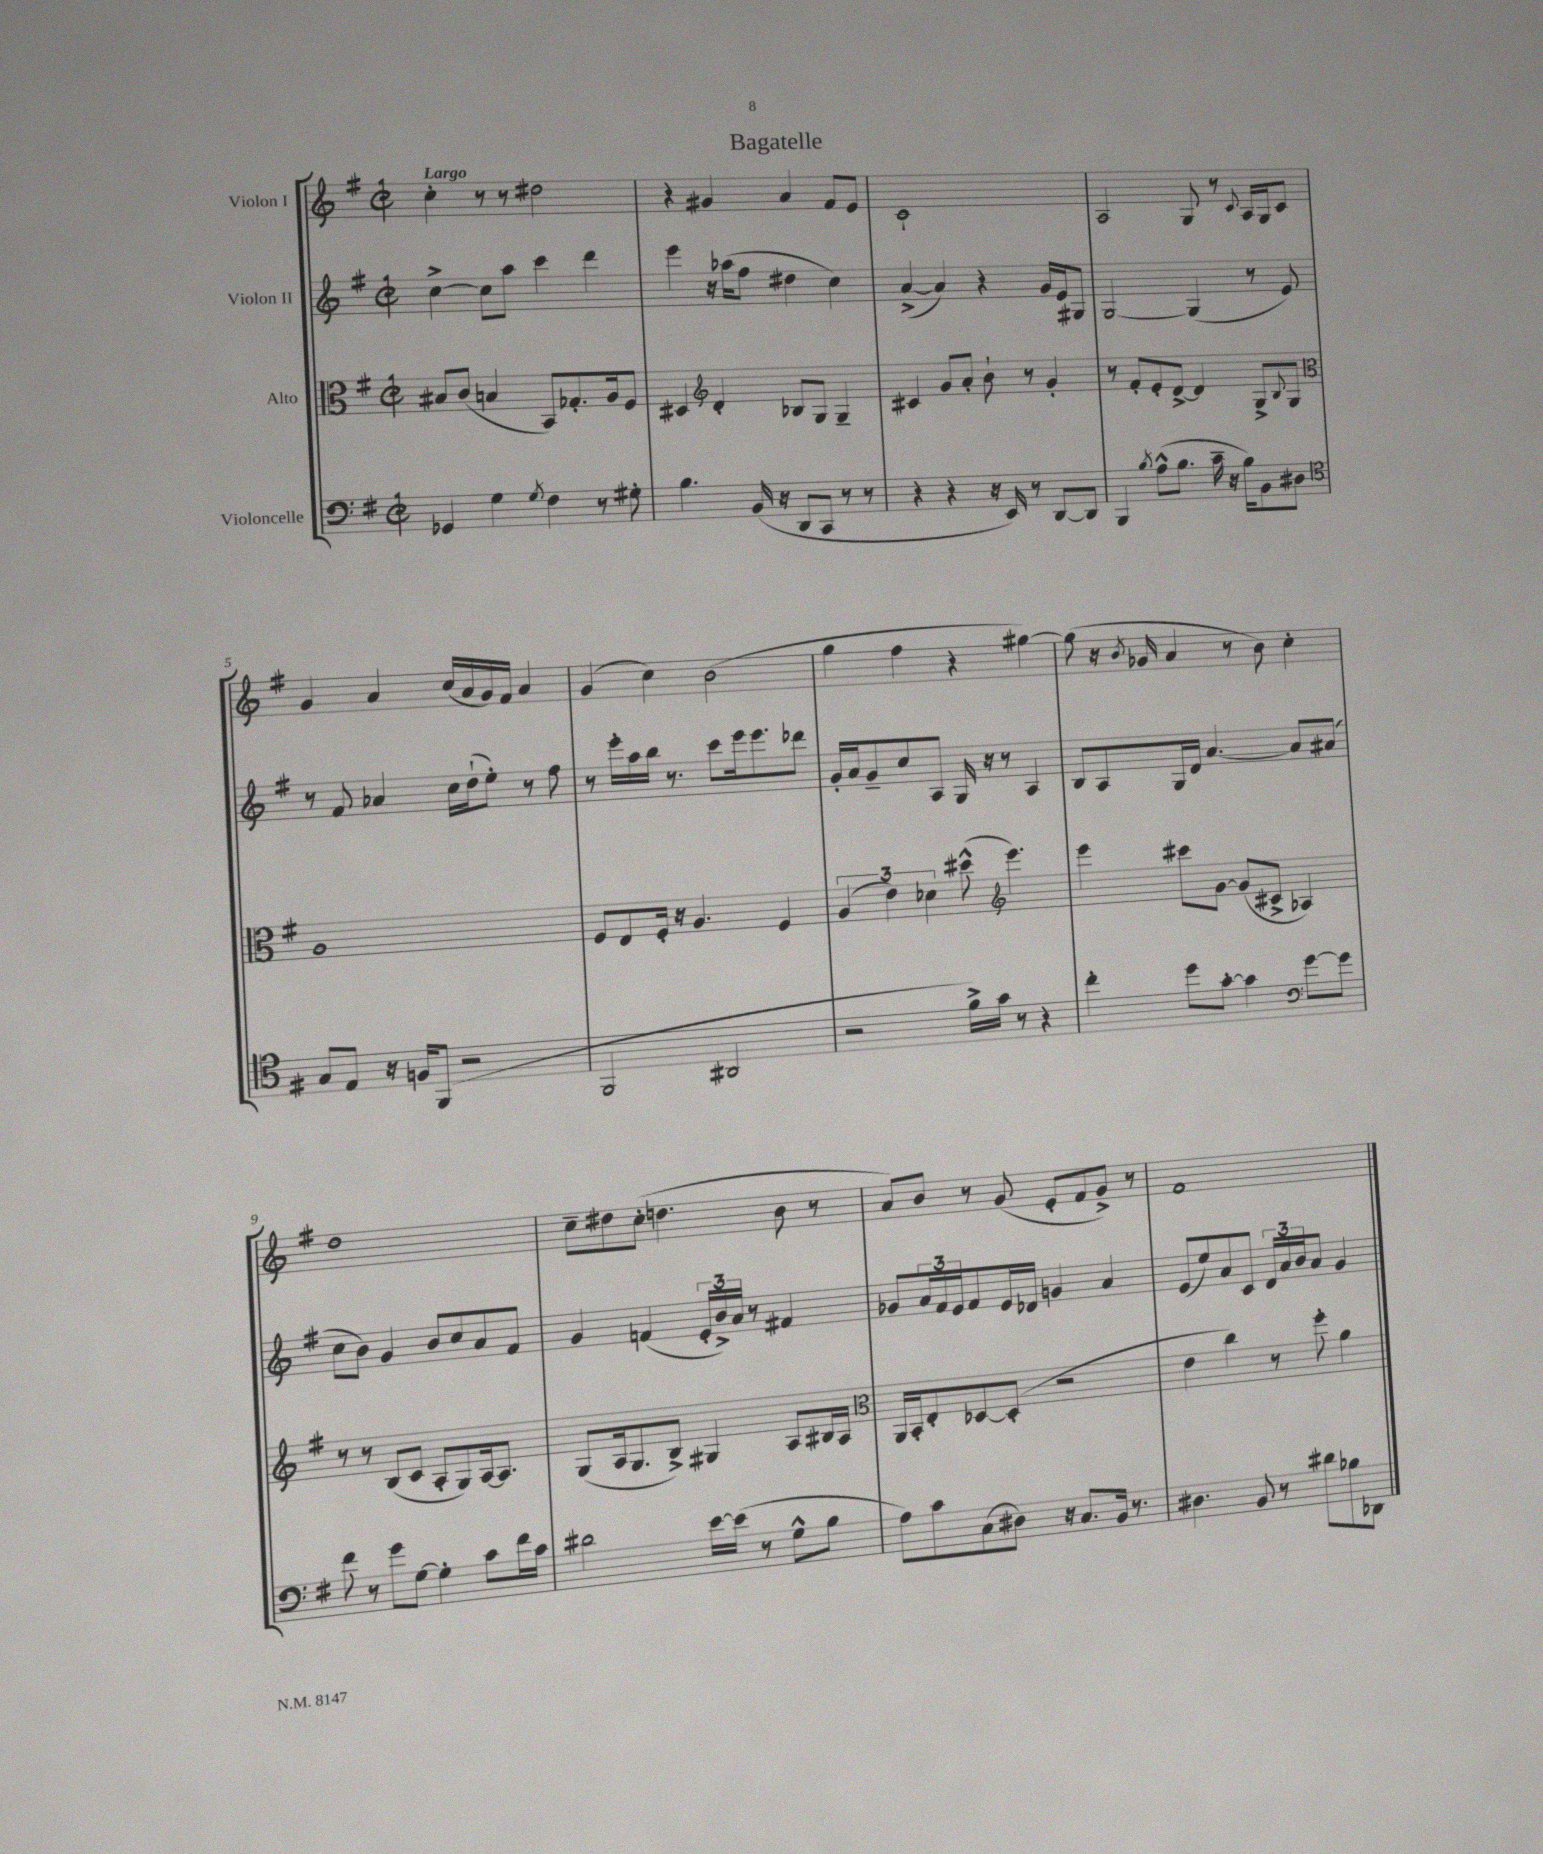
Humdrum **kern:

**kern	**kern	**kern	**kern
*staff4	*staff3	*staff2	*staff1
*clefF4	*clefC3	*clefG2	*clefG2
*k[f#]	*k[f#]	*k[f#]	*k[f#]
*M2/2	*M2/2	*M2/2	*M2/2
*met(c|)	*met(c|)	*met(c|)	*met(c|)
4GG-	8B#	[4cc^	4cc'
.	(8c	.	.
4G	4B	8cc]	8r
.	.	8aa	8r
8qG	.	.	.
4F#	8BB)	4ccc	2dd#
.	8.G-'	.	.
8r	.	4ddd	.
.	16A	.	.
8G#'	8F#	.	.
=	=	=	=
4.B	4D#	4eee	4r
*	*clefG2	*	*
.	4d'	16r	4g#
.	.	(16aa-	.
(16BB	.	8ff#	.
16r	.	.	.
8DD	8B-	4dd#	4a
8CC	8G	.	.
8r	4G~	4cc)	8f#
8r	.	.	8e
=	=	=	=
4r	4c#	([4a^	1c`
4r	8g	4a])	.
.	8a'	.	.
16r	8b`	4r	.
16EE)	.	.	.
8r	8r	.	.
[8DD	4g'	16g	.
.	.	16e	.
8DD]	.	8G#	.
=	=	=	=
4BBB	8r	[2G	2A
.	8f#'	.	.
8qB	.	.	.
(8A^^	8e'	.	.
8.B	[8d^	.	.
.	4d]	(4G]	8G
16c~	.	.	.
16r	.	.	8r
16B)	.	.	.
.	.	.	8qqc
8BB	8G^	8r	16A
.	.	.	16G
.	8qqB	.	.
8D#	8G	8e)	8c
=	=	=	=
*clefC4	*clefC3	*	*
8G	1A	8r	4g
8E	.	8f#	.
16r	.	4a-	4a
16F	.	.	.
(8FF#	.	.	.
2r	.	16cc	(16cc
.	.	(16dd`	16a
.	.	8ee')	16g)
.	.	.	16f#
.	.	8r	4a
.	.	8ff#	.
=	=	=	=
2FF#	8F#	8r	(4g
.	8E	16eee'	.
.	.	16aa	.
.	16F#'	16bb	4cc)
.	16r	8.r	.
.	4.A	.	.
2AA#	.	8ccc	(2b
.	.	16eee	.
.	.	8.eee	.
.	4F#	.	.
.	.	8ddd-	.
=	=	=	=
2r	(6A	16g'	4gg
.	.	16a	.
.	.	8g~	.
.	6e)	.	.
.	.	8cc	4ff#
.	6d-	.	.
.	.	8A	.
16f#^)	(8dd#^^	16G	4r
16g	.	16r	.
*	*clefG2	*	*
8r	4.eee)	8r	.
4r	.	4A	[4gg#)
=	=	=	=
4cc'	4eee	8B	(8gg#]
.	.	8A	16r
.	.	.	8qb
.	.	.	16g-
8dd	8ccc#	16G	4a
.	.	16d	.
[8g'	[8g	[4.a	.
4g]	(8g]	.	8r
.	8c#^	.	8b)
*clefF4	*	*	*
[8g	4A-)	8a]	4cc'
8g]	.	(8a#	.
=	=	=	=
8f#	8r	8cc	1dd
8r	8r	8b)	.
8g	(8B	4g	.
[8G	8c	.	.
4G']	8A'	8b	.
.	8G)	8cc	.
8c	[16A	8a	.
.	8.A]	.	.
16f#	.	8f#	.
16c	.	.	.
=	=	=	=
2d#	(8G	4g	8cc~
.	16A	.	8dd#
.	8.G	.	.
.	.	(4f	(8cc'
.	8B^)	.	4.dd
[16e	4G#	24e'	.
.	.	24b^)	.
(16e]	.	.	.
.	.	24a	.
8r	.	8r	.
8G^^	8A	4f#	8b
8B	16B#	.	8r
.	16A	.	.
=	=	=	=
*	*clefC3	*	*
8A)	16AA	8g-	8a)
.	16BB'	.	.
8c	8E'	24a	8b
.	.	24f#	.
.	.	24e	.
(8C	[8D-	8f#	8r
8D#)	(8D-']	16e	(8g
.	.	16d-	.
16r	2r	4g	8e'
8.C	.	.	.
.	.	.	8f#
16BB	.	4a	8g^)
8.r	.	.	.
.	.	.	8r
=	=	=	=
4.D#	4e	(8e	1f#
.	.	8ee)	.
.	4cc)	8a	.
8BB	.	8c	.
8r	8r	24d	.
.	.	24a	.
.	.	24b	.
8d#	8ff#'	8a	.
8B-	4a	4g	.
8DD-	.	.	.
==	==	==	==
*-	*-	*-	*-
